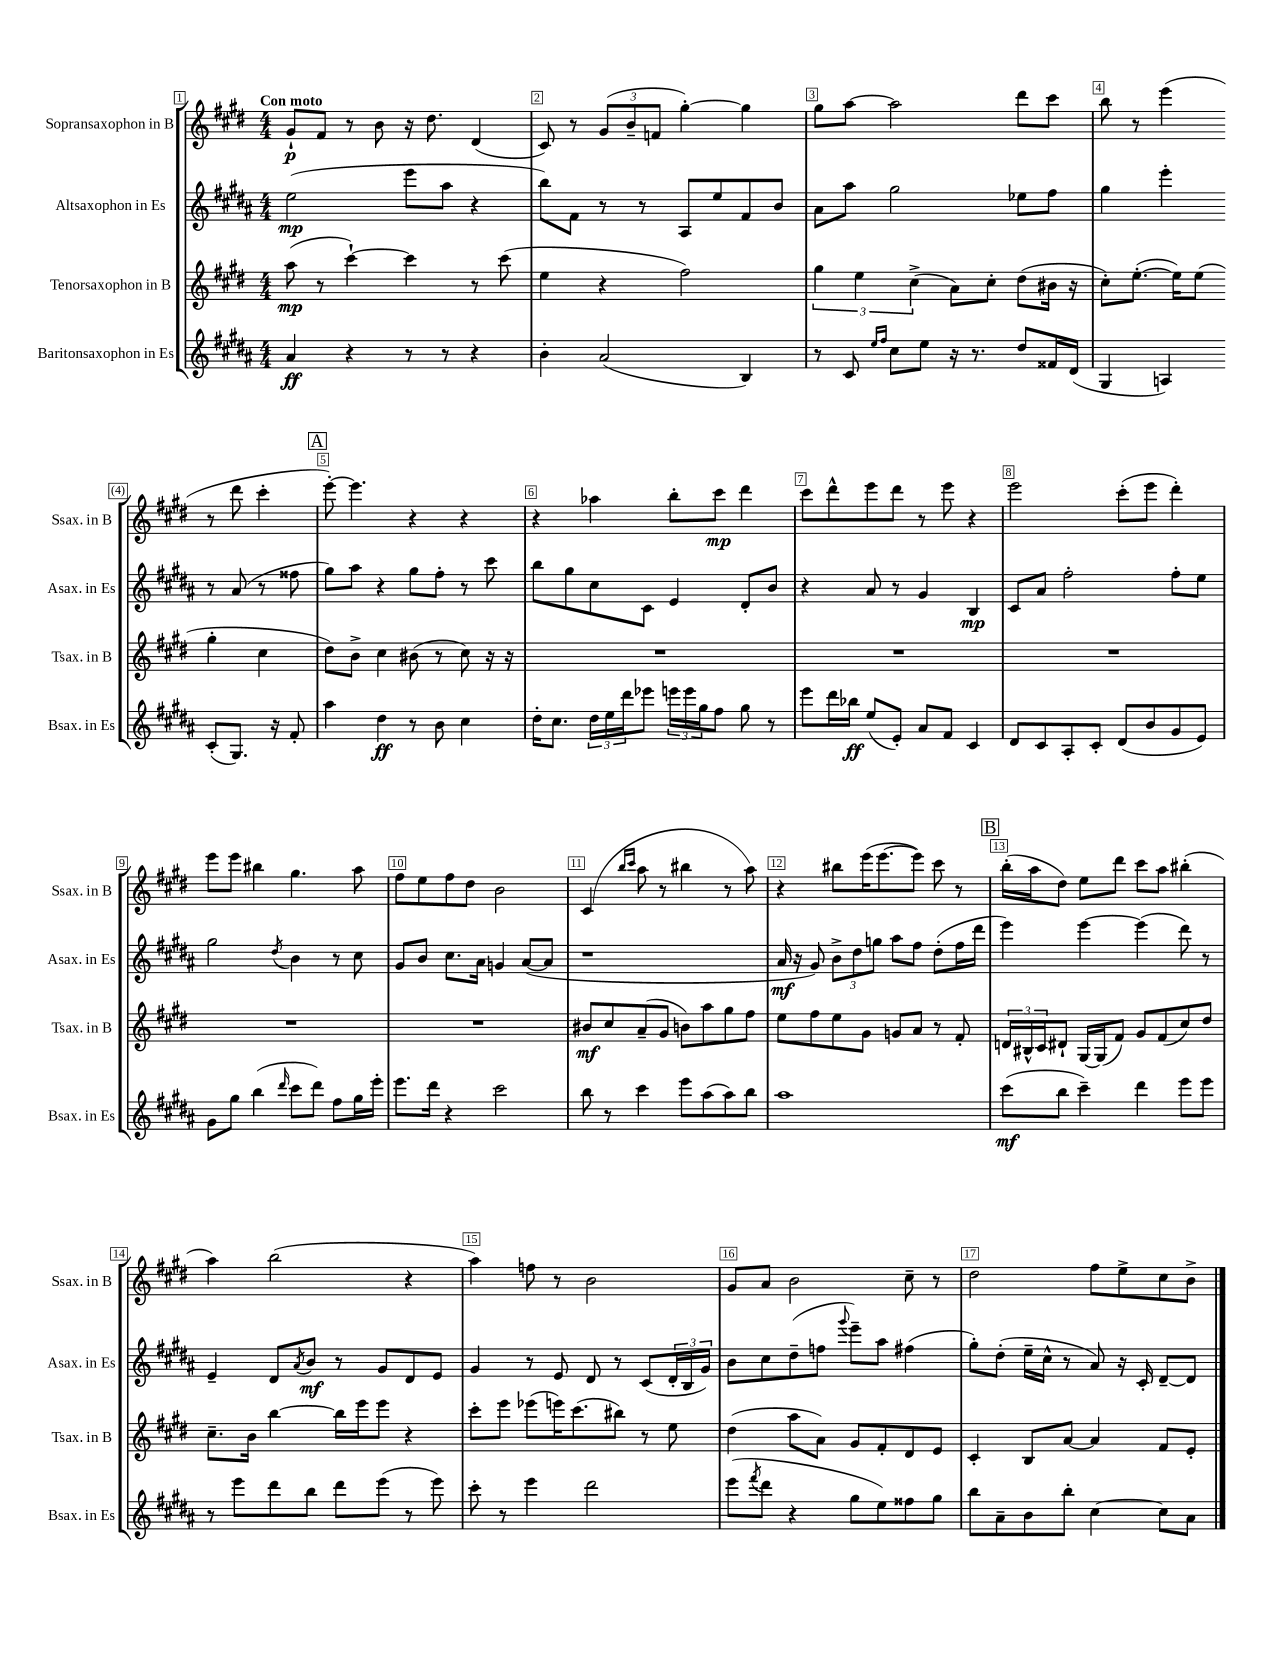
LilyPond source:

<<
\new StaffGroup <<
\new Staff = "s0" \with { instrumentName = "Sopransaxophon in B" shortInstrumentName = "Ssax. in B" } {
    \clef treble \key e \major \numericTimeSignature \time 4/4 \tempo "Con moto"
    gis'8-!\p fis'8 r8 b'8 r16 dis''8. dis'4( |
    cis'8) r8 \tuplet 3/2 { gis'8( b'8-- f'8 } gis''4~-.) gis''4 |
    gis''8 a''8~ a''2 dis'''8 cis'''8 |
    b''8 r8 e'''4( r8 dis'''8 cis'''4-. |
    \mark \markup { \box "A" } e'''8~-.) e'''4. r4 r4 |
    r4 aes''4 b''8-. cis'''8\mp dis'''4 |
    cis'''8 dis'''8-^ e'''8 dis'''8 r8 e'''8 r4 |
    e'''2 cis'''8-.( e'''8 dis'''4-.) |
    e'''8 e'''8 bis''4 gis''4. a''8 |
    fis''8 e''8 fis''8 dis''8 b'2 |
    cis'4( \grace { b''16 cis'''16 } a''8 r8 bis''4 r8 a''8) |
    r4 bis''8 e'''16( e'''8.~ e'''8) cis'''8 r8 |
    \mark \markup { \box "B" } b''16-.( a''16 dis''8) e''8 dis'''8 cis'''8 a''8 bis''4-.( |
    a''4) b''2( r4 |
    a''4) f''8 r8 b'2 |
    gis'8 a'8 b'2 cis''8-- r8 |
    dis''2 fis''8 e''8-> cis''8 b'8-> \bar "|." |
}
\new Staff = "s1" \with { instrumentName = "Altsaxophon in Es" shortInstrumentName = "Asax. in Es" } {
    \clef treble \key b \major \numericTimeSignature \time 4/4
    e''2\mp( e'''8 ais''8 r4 |
    b''8) fis'8 r8 r8 ais8 e''8 fis'8 b'8 |
    ais'8 ais''8 gis''2 ees''8 fis''8 |
    gis''4 e'''4-. r8 ais'8( r8 fisis''8 |
    \mark \markup { \box "A" } gis''8) ais''8 r4 gis''8 fis''8-. r8 cis'''8 |
    b''8 gis''8 cis''8 cis'8 e'4 dis'8-. b'8 |
    r4 ais'8 r8 gis'4 b4\mp |
    cis'8 ais'8 fis''2-. fis''8-. e''8 |
    gis''2 \acciaccatura { dis''8 } b'4 r8 cis''8 |
    gis'8 b'8 cis''8. ais'16 g'4 ais'8~( ais'8 |
    r1 |
    ais'16\mf r16 gis'8) \tuplet 3/2 { b'8-> dis''8 g''8 } ais''8 fis''8 dis''8-.( fis''16 dis'''16 |
    \mark \markup { \box "B" } e'''4) e'''4~ e'''4( dis'''8) r8 |
    e'4-- dis'8 \acciaccatura { ais'8 } b'8\mf r8 gis'8 dis'8 e'8 |
    gis'4 r8 e'8 dis'8 r8 cis'8( \tuplet 3/2 { dis'16-. b16 gis'16) } |
    b'8 cis''8 dis''8--( f''8 \appoggiatura { gis'''8 } e'''8--) ais''8 fis''4( |
    gis''8-.) dis''8-.( e''16-- cis''16-^ r8 ais'8) r16 cis'16-. dis'8~-- dis'8 \bar "|." |
}
\new Staff = "s2" \with { instrumentName = "Tenorsaxophon in B" shortInstrumentName = "Tsax. in B" } {
    \clef treble \key e \major \numericTimeSignature \time 4/4
    a''8\mp( r8 cis'''4~-!) cis'''4 r8 cis'''8( |
    e''4 r4 fis''2) |
    \tuplet 3/2 { gis''4 e''4 cis''4->( } a'8) cis''8-. dis''8( bis'16 r16 |
    cis''8-.) e''8.~-.( e''16) e''8( gis''4-. cis''4 |
    \mark \markup { \box "A" } dis''8) b'8-> cis''4 bis'8( r8 cis''8) r16 r16 |
    R1 |
    R1 |
    R1 |
    R1 |
    R1 |
    bis'8\mf cis''8 a'8--( gis'8 b'8) a''8 gis''8 fis''8 |
    e''8 fis''8 e''8 gis'8 g'8 a'8 r8 fis'8-. |
    \mark \markup { \box "B" } \tuplet 3/2 { d'16 bis16-^ cis'16 } dis'8-! gis16~ gis16( fis'8) gis'8 fis'8( cis''8) dis''8 |
    cis''8.-- b'16 b''4~ b''16 e'''16 e'''8 r4 |
    cis'''8-. e'''8 ees'''8( e'''16) cis'''8.( bis''8) r8 e''8 |
    dis''4( a''8 a'8) gis'8 fis'8-. dis'8 e'8 |
    cis'4-. b8 a'8~ a'4 fis'8 e'8-. \bar "|." |
}
\new Staff = "s3" \with { instrumentName = "Baritonsaxophon in Es" shortInstrumentName = "Bsax. in Es" } {
    \clef treble \key b \major \numericTimeSignature \time 4/4
    ais'4\ff r4 r8 r8 r4 |
    b'4-. ais'2( b4) |
    r8 cis'8 \grace { e''16 fis''16 } cis''8 e''8 r16 r8. dis''8 fisis'16 dis'16( |
    gis4 a4) cis'8-.( gis8.) r16 fis'8-. |
    \mark \markup { \box "A" } ais''4 dis''4\ff r8 b'8 cis''4 |
    dis''16-. cis''8. \tuplet 3/2 { dis''16 e''16 dis'''16 } ees'''8 \tuplet 3/2 { e'''16 e'''16 gis''16 } fis''8 gis''8 r8 |
    e'''8 dis'''16 bes''16\ff e''8( e'8-.) ais'8 fis'8 cis'4 |
    dis'8 cis'8 ais8-. cis'8-. dis'8( b'8 gis'8 e'8) |
    gis'8 gis''8 b''4( \grace { dis'''16 } cis'''8 dis'''8) fis''8 gis''16 e'''16-. |
    e'''8. dis'''16 r4 cis'''2 |
    b''8 r8 cis'''4 e'''8 ais''8( ais''8) b''8 |
    ais''1 |
    \mark \markup { \box "B" } cis'''8\mf( b''8 cis'''4--) dis'''4 e'''8 e'''8 |
    r8 e'''8 dis'''8 b''8 dis'''8 e'''8( r8 e'''8) |
    cis'''8-. r8 e'''4 dis'''2 |
    e'''8( \acciaccatura { fis'''8 } dis'''8 r4 gis''8 e''8) fisis''8 gis''8 |
    b''8 ais'8-- b'8 b''8-. cis''4~ cis''8 ais'8 \bar "|." |
}
>>
>>
\layout { \context { \Score \override BarNumber.break-visibility = ##(#f #t #t) barNumberVisibility = #all-bar-numbers-visible \override BarNumber.stencil = #(make-stencil-boxer 0.1 0.3 ly:text-interface::print) } }
